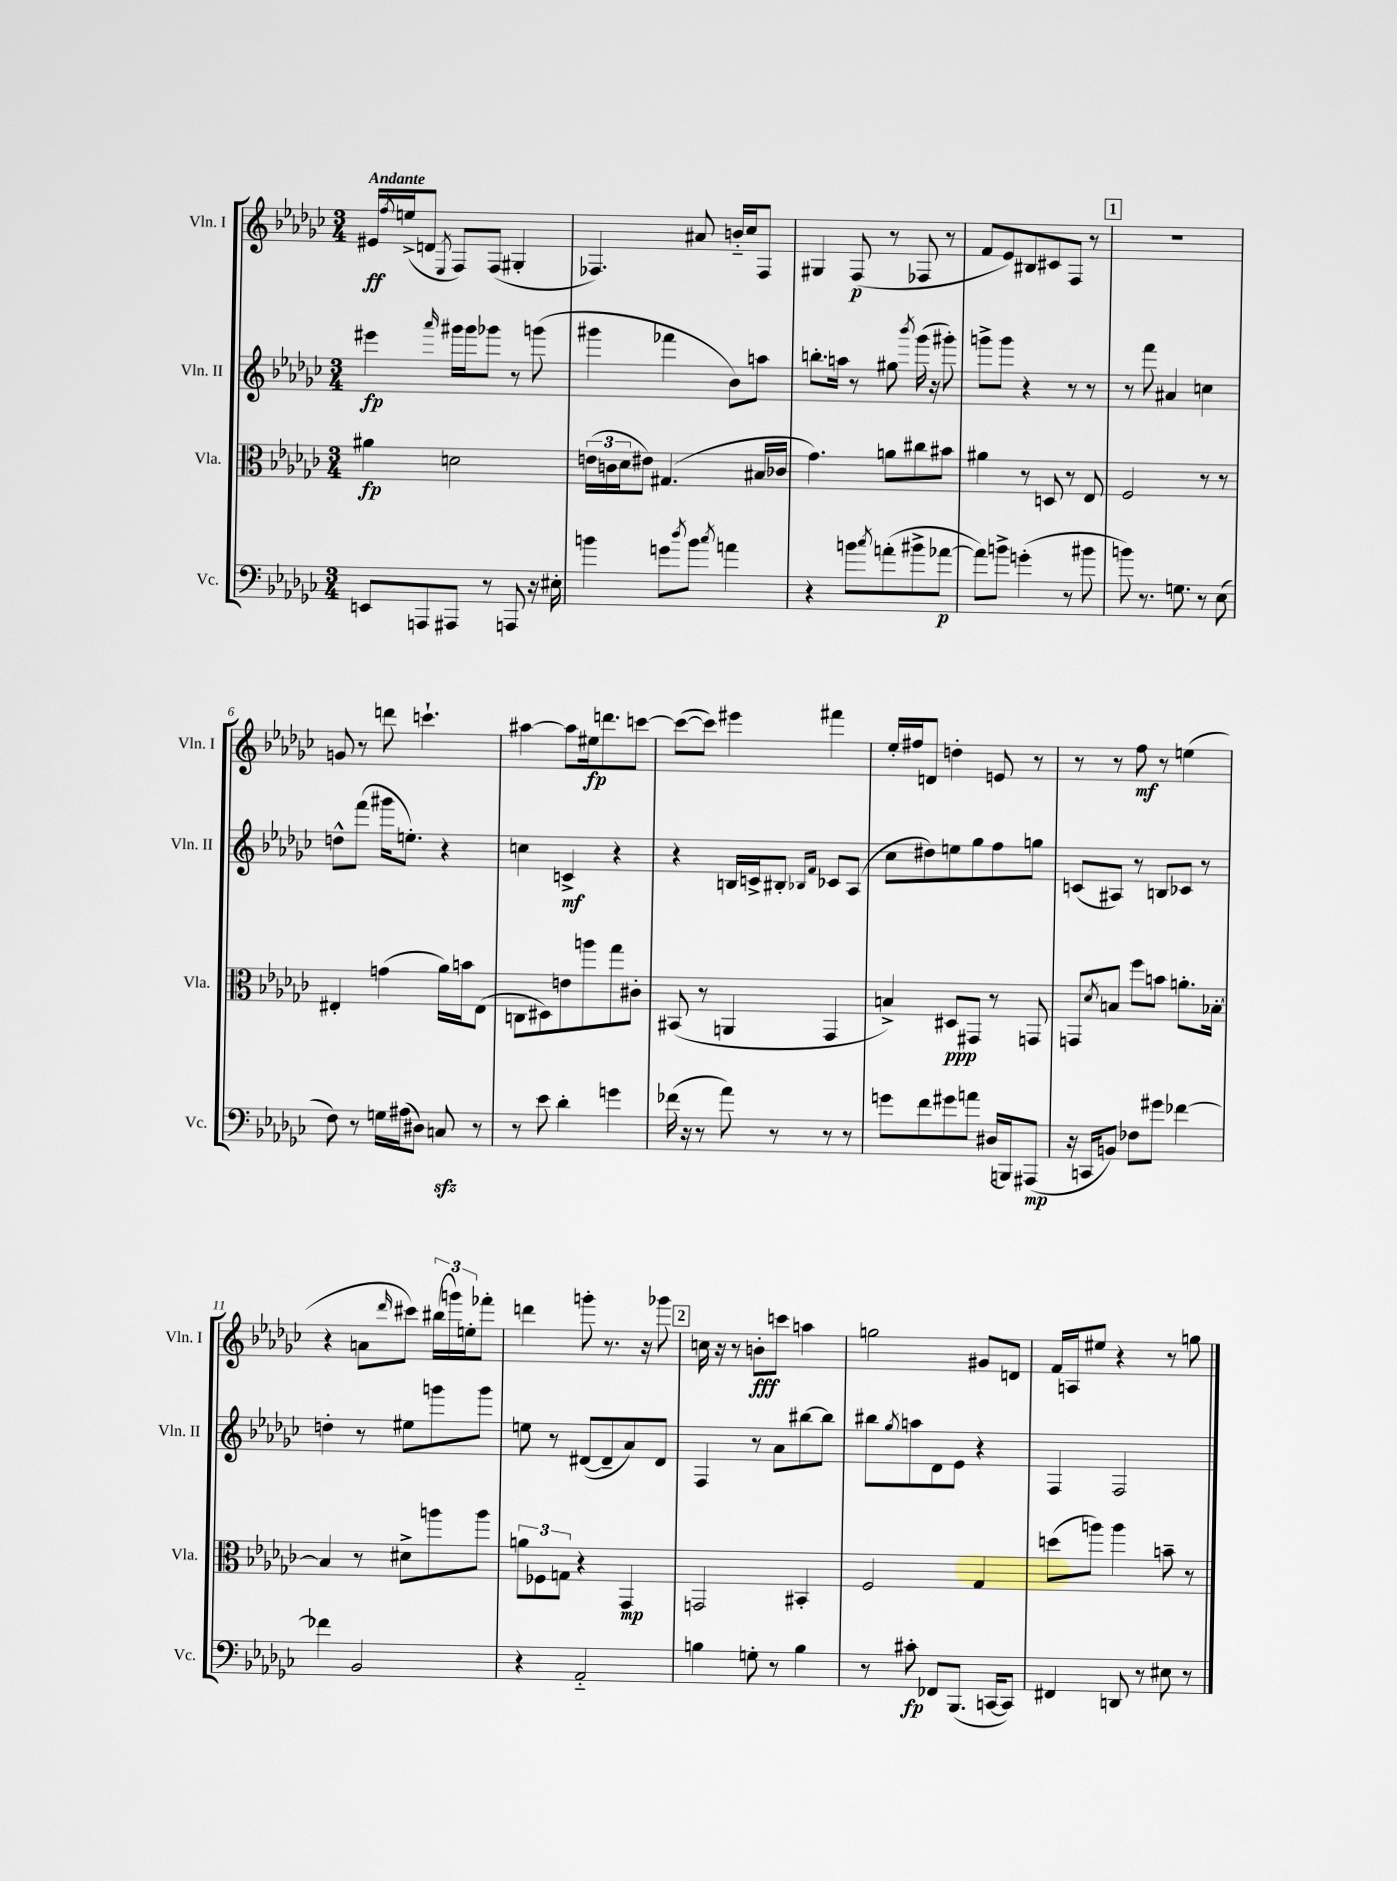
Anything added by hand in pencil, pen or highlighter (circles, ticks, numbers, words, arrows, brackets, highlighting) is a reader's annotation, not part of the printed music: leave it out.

**kern	**kern	**kern	**kern
*staff4	*staff3	*staff2	*staff1
*clefF4	*clefC3	*clefG2	*clefG2
*k[b-e-a-d-g-c-]	*k[b-e-a-d-g-c-]	*k[b-e-a-d-g-c-]	*k[b-e-a-d-g-c-]
*M3/4	*M3/4	*M3/4	*M3/4
8EE	4a#	4eee#	16e#
.	.	.	8qff
.	.	.	(16ee^
8AAA	.	.	8d
.	.	16qqaaa-	8qE-
8AAA#	2d	16ggg#	8F)
.	.	16ggg#	.
8r	.	8ggg-	(8F
8AAA	.	8r	4G#'
16r	.	(8ggg	.
16E#'	.	.	.
=	=	=	=
4b	(24e	4ggg#	4.F-)
.	24c	.	.
.	24d-	.	.
.	8e#)	.	.
8g	(4.G#	4fff-	.
8qdd-	.	.	.
8b	.	.	8a#
8qcc-	.	.	.
4a	.	8b-)	16b'~
.	.	.	16cc-
.	16B#	8aa	8F-
.	16c-	.	.
=	=	=	=
4r	4.g-)	8.bb'	4G#
.	.	16aa	.
8b	.	8r	(8F
8qcc-	.	.	.
(8a'	8a	8gg#	8r
.	.	8qbbb-	.
8b#^	8cc#	(16ggg-	8F-
.	.	16r	.
[8a-	8b#	8ggg#')	8r
=	=	=	=
8a-])	4a#	8ggg^	8f
8b^	.	8ggg	8e-)
(4g'	8r	4r	8B#
.	8D	.	8c#
8r	8r	8r	8F
8b#	8E-	8r	8r
=	=	=	=
8b)	2F	8r	2.r
8.r	.	8fff	.
.	.	4a#	.
8.G	.	.	.
8r	8r	4cc	.
(8E-	8r	.	.
=	=	=	=
8F)	4E#'	8dd^^	8g
8r	.	(8fff	8r
16G	(4g	16ggg#	8ddd
(16A#	.	8.ee')	.
8D#)	.	.	4.ccc`
8C	16a-)	4r	.
.	16b	.	.
8r	(8E#	.	.
=	=	=	=
8r	8C	4cc	[4aa#
8e-	8D#)	.	.
4d-'	8e	4c^	8aa#]
.	8aa	.	16ee#
.	.	.	8.ddd
4g	8gg-	4r	.
.	8c#'	.	[8ccc
=	=	=	=
(16f-	(8BB#	4r	(8ccc_
16r	.	.	.
8r	8r	.	8ccc])
8a-)	4AA	16B	4eee#
.	.	16c^	.
8r	.	8B#'	.
.	.	16qqB-	.
.	.	16qqf	.
8r	4GG-	8c-	4fff#
8r	.	(8A-	.
=	=	=	=
8g	4B^)	8cc-	16ee-'
.	.	.	16ff#
8f	.	8dd#)	8d
8g#	8D#	8ee	4dd'
8a	8GG#	8gg-	.
(16D#	8r	8ff	8e
16BBB)	.	.	.
(8AAA#	8GG	8gg	8r
=	=	=	=
16r	8GG	(8c	8r
16CC	.	.	.
.	8qd-	.	.
8BB)	8B	8A#)	8r
8F-	8ff	8r	8ff
8g#	8b	8B	8r
[4f-	8.a'	8c-	(4ee
.	.	8r	.
.	[16B-'	.	.
=	=	=	=
4f-]	4B-]	4dd'	4r
2BB-	8r	8r	8a
.	.	.	16qqddd-
.	8d#^	8ee#	8ccc#)
.	8aa	8ggg	(24bb#
.	.	.	24ggg)
.	.	.	24ee'
.	8aa	8ggg	8fff-'
=	=	=	=
4r	12a	8ee	4ddd
.	12F-	.	.
.	.	8r	.
.	12G	.	.
2AA-'~	4r	([8d#	8ggg'
.	.	8d#~]	8.r
.	4GG-	8a-)	.
.	.	.	16r
.	.	8d#	8ggg-
=	=	=	=
4B	2GG	4F	16cc
.	.	.	16r
.	.	.	8r
8G'	.	8r	8b'
8r	.	8a-	8ccc
4B	4BB#'	[8bb#	4aa
.	.	8bb#]	.
=	=	=	=
8r	2F	8bb#	2gg
.	.	8qgg-	.
8c#'	.	8aa	.
8FF-	.	8d-	.
(8.BBB-	.	8e-	.
.	4G-	4r	8g#
[16CC	.	.	.
8CC])	.	.	8d
=	=	=	=
4FF#	(8dd	4F	16f
.	.	.	16A
.	8aa)	.	8ee#
8DD	4aa	2F	4r
8r	.	.	.
8E#	8b~	.	8r
8r	8r	.	8gg
==	==	==	==
*-	*-	*-	*-
